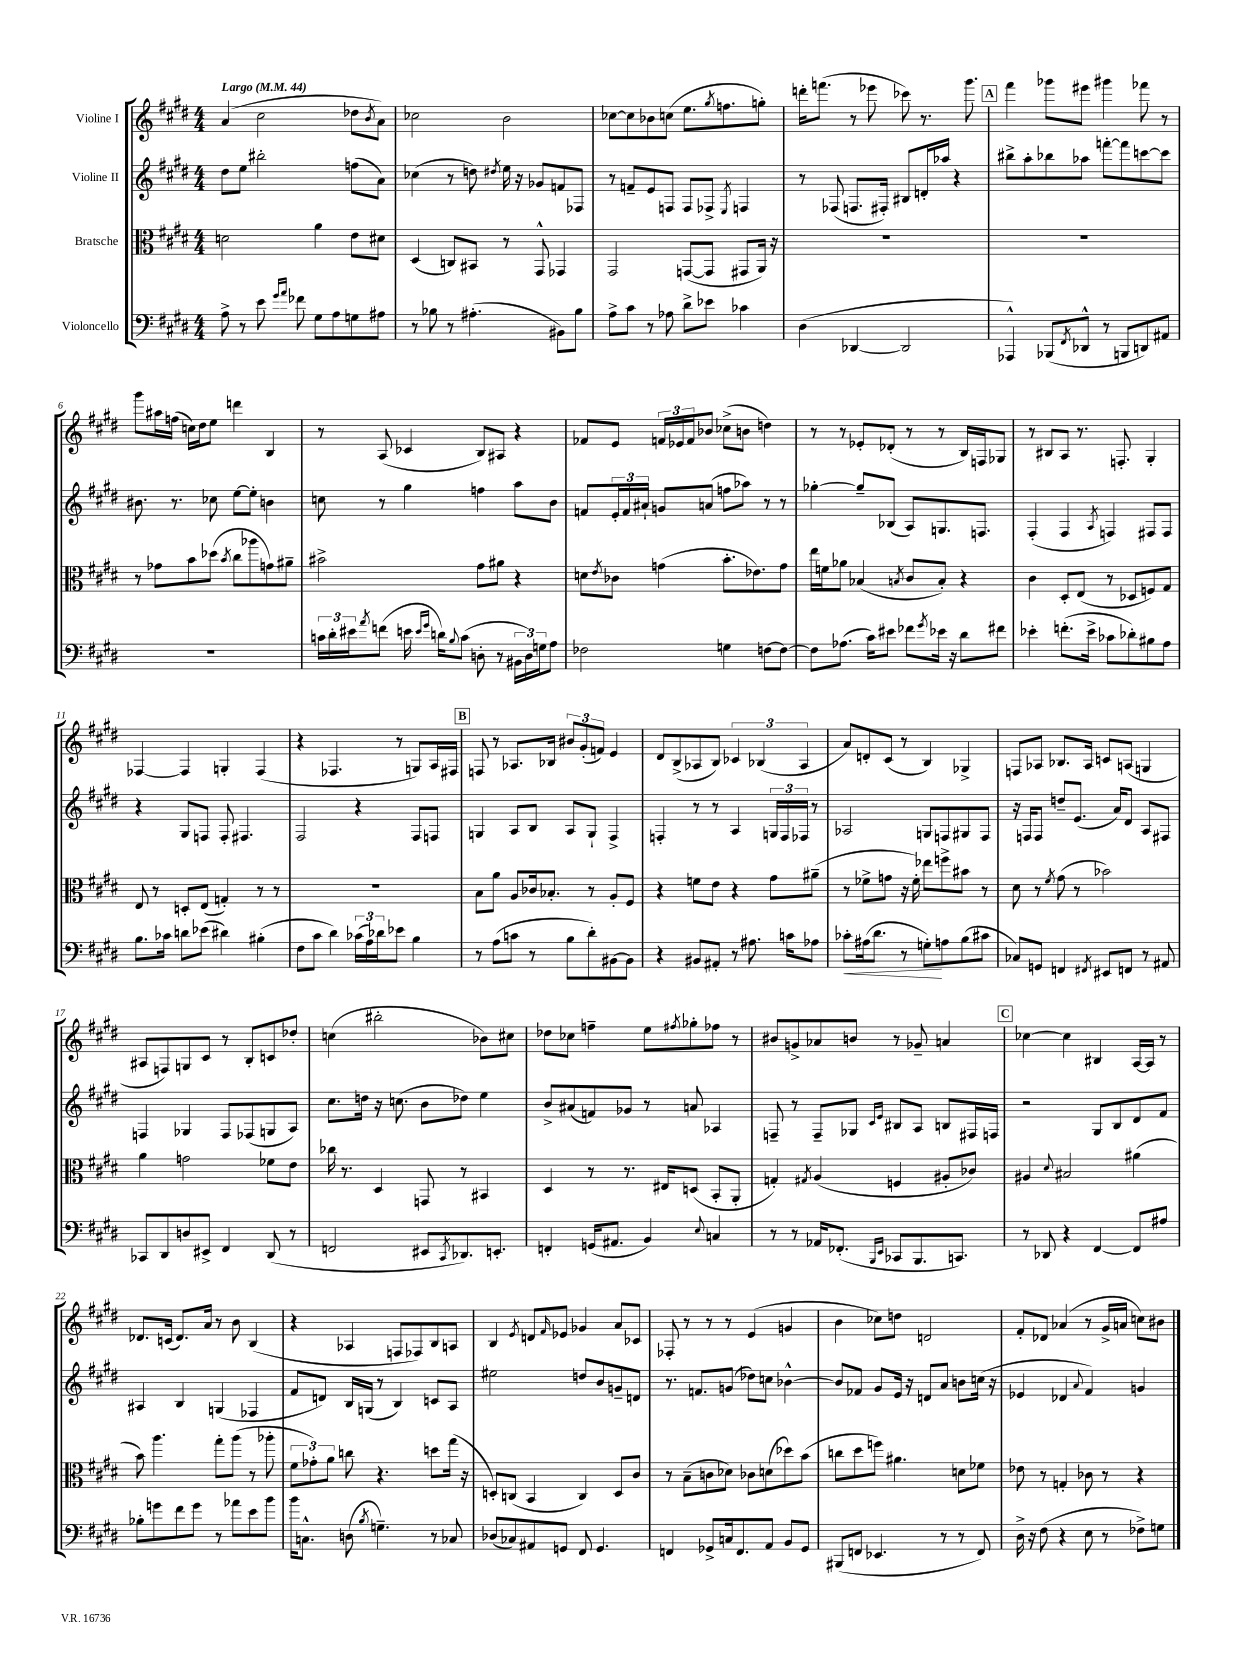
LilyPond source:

<<
\new StaffGroup <<
\new Staff = "s0" \with { instrumentName = "Violine I" } {
    \clef treble \key e \major \numericTimeSignature \time 4/4 \tempo "Largo" 4 = 44
    a'4( cis''2 des''8 \acciaccatura { b'8 } a'8) |
    ces''2 b'2 |
    ces''8~ ces''8 bes'8 c''8( e''8. \acciaccatura { gis''8 } f''8. g''8-.) |
    d'''16-. f'''8.( r8 ees'''8 ces'''8) r8. gis'''8. |
    \mark \markup { \box "A" } fis'''4 ges'''8 eis'''8 gis'''4 fes'''8 r8 |
    gis'''8 ais''16 f''16( c''16) dis''16 e''8 d'''4 b4 |
    r8 a8( ces'4 b8) ais8 r4 |
    fes'8 e'8 \tuplet 3/2 { f'16 ees'16 f'16 } bes'8 ces''8->( b'8 d''4) |
    r8 r8 ees'8-. des'8-.( r8 r8 b16) f16 ges8 |
    r8 bis8 a8 r8. f8.-. gis4-. |
    fes4~ fes4 g4-. fes4( |
    r4 fes4. r8 g8) a16 fis16 |
    \mark \markup { \box "B" } f8 r8 aes8. bes16 \tuplet 3/2 { bis'8 gis'8-.( f'8) } e'4 |
    dis'8 b8->( aes8 b8) \tuplet 3/2 { ces'4 bes4( aes4 } |
    a'8) d'8-. cis'8( r8 b4) ges4-> |
    f8 aes8 bes8. aes16 c'8 a8( g4 |
    ais8 f8) g8 cis'8 r8 b8-. c'8 des''8-. |
    c''4( bis''2-. bes'8) cis''8 |
    des''8 ces''8 f''4-- e''8 \acciaccatura { fis''8 } ges''8-. fes''8 r8 |
    bis'8 g'8-> aes'8 b'8 r8 ges'8-- a'4 |
    \mark \markup { \box "C" } ces''4~ ces''4 bis4 a16~ a16 r8 |
    des'8. c'16( des'8.) a'16 r8 b'8 b4( |
    r4 aes4 f8 fes8) b8 a8 |
    b4 \acciaccatura { e'8 } d'8 \grace { fis'16 } ees'8 ges'4 a'8 ces'8 |
    fes8-. r8 r8 r8 e'4( g'4 |
    b'4 ces''8) d''8 d'2 |
    fis'8-. des'8 aes'4( r8 gis'16-> a'16 c''8) bis'8 \bar "|." |
}
\new Staff = "s1" \with { instrumentName = "Violine II" } {
    \clef treble \key e \major \numericTimeSignature \time 4/4
    dis''8 e''8 bis''2-. f''8( a'8) |
    ces''4( r8 d''8) \acciaccatura { dis''8 } e''16 r16 ges'8 f'8 fes8 |
    r8 f'8-- e'8 f8 f8 fes8-> \acciaccatura { e8 } f4 |
    r8 fes8( f8. fis16-.) bis8 d'16-. aes''16 r4 |
    \mark \markup { \box "A" } bis''8-> a''8-. bes''8 aes''8 f'''8~-. f'''8 c'''8~ c'''8 |
    bis'8. r8. ces''8 e''8~ e''8-. b'4 |
    c''8 r8 gis''4 f''4 a''8 b'8 |
    f'8 \tuplet 3/2 { e'16-. f'16 ais'16-! } g'8 a'8( f''8 aes''8) r8 r8 |
    ges''4~-. ges''8-- bes8( a8) g8. f8. |
    fis4-.( fis4 \acciaccatura { a8 } f4) fis8 fis8 |
    r4 gis8 f8 f8-. fis4. |
    fis2 r4 fis8 f8 |
    \mark \markup { \box "B" } g4 a8 b8 a8 g8-! fis4-> |
    f4-. r8 r8 a4 \tuplet 3/2 { g16 f16 fes16 } r8 |
    aes2 g8 f8 gis8 f8 |
    r16 f16 f8 d''8-- e'8.( a'16) dis'8 a8 fis8 |
    f4 ges4 f8 fes8( g8 a8) |
    cis''8. d''16 r16 c''8.( b'8 des''8) e''4 |
    b'8-> ais'8( f'8) ges'8 r8 a'8 aes4 |
    f8-- r8 f8-- ges8 \grace { cis'16 e'16 } bis8 a8 b8 fis16 f16 |
    \mark \markup { \box "C" } r2 gis8 b8 dis'8 fis'8 |
    ais4 b4 g4( fes4 |
    fis'8 d'8) b16 g16( r8 b4) c'8 a8 |
    eis''2 d''8 b'8 g'8-- d'8 |
    r8. f'8. g'8( des''8) c''8 bes'4~-^ |
    bes'8 fes'8 gis'8 e'16 r16 d'8 a'8 b'8 c''16( r16 |
    ees'4 des'4 \appoggiatura { a'8 } fis'4) g'4 \bar "|." |
}
\new Staff = "s2" \with { instrumentName = "Bratsche" } {
    \clef alto \key e \major \numericTimeSignature \time 4/4
    d'2 a'4 e'8 dis'8 |
    dis4( c8) bis,8 r8 gis,8-^ ges,4 |
    gis,2 g,8~( g,8 gis,8 a,16) r16 |
    R1 |
    \mark \markup { \box "A" } R1 |
    r8 ges'8 b'8 des''8( \acciaccatura { b'8 } cis''8 aes''8 g'8) ais'8-- |
    bis'2-> gis'8 ais'8 r4 |
    d'8 \acciaccatura { e'8 } ces'8 g'4( b'8.-. ees'8.) g'8 |
    e''16 f'16 aes'8 bes4( \acciaccatura { b8 } cis'8 b8-.) r4 |
    cis'4 dis8-. e8( r8 des8 f8) gis8 |
    e8 r8 d8-. e8( g4-.) r8 r8 |
    R1 |
    \mark \markup { \box "B" } b8 a'8 a8 ces'16 bes8.-. r8 a8-. fis8 |
    r4 f'8 e'8 r4 gis'8 ais'8--( |
    r8 fes'8-> g'8 r16 fes'16-.) ees''8 f''8-> bis'8 r8 |
    dis'8 r8 \acciaccatura { fis'8 } gis'8( r8 bes'2) |
    a'4 g'2 fes'8 e'8 |
    ces''16 r8. dis4 g,8 r8 bis,4 |
    dis4 r8 r8. eis16 d8( b,8-. a,8-. |
    g4-.) \acciaccatura { gis8 } a4( f4 ais8-. ces'8) |
    \mark \markup { \box "C" } ais4 \appoggiatura { dis'8 } bis2 ais'4( |
    b'8) a''4. gis''8-. a''8( r8 aes''8-. |
    \tuplet 3/2 { fis'8 ges'8-.) a'8 } c''8 r4. d''8 gis''16( r16 |
    d8-.) c8( b,4 c4) d8 cis'8 |
    r8 b8--( c'8 des'8) ces'8 d'8( des''8) b'8( |
    c''8 dis''8 f''8) ais'4. d'8 fes'8 |
    ees'8 r8 g4-. ces'8 r8 r4 \bar "|." |
}
\new Staff = "s3" \with { instrumentName = "Violoncello" } {
    \clef bass \key e \major \numericTimeSignature \time 4/4
    a8-> r8 e'8 \grace { gis'16 a'16 } fes'8 gis8 a8 g8 ais8 |
    r8 bes8 r8 ais4.-.( bis,8) bes8 |
    a8-> cis'8 r8 aes8 dis'8-> ees'8 ces'4 |
    dis4( des,4~ des,2 |
    \mark \markup { \box "A" } aes,,4-^) bes,,8( \acciaccatura { fis,8 } des,8-^ r8 b,,8 d,8) ais,8 |
    R1 |
    \tuplet 3/2 { c'16 dis'16-. eis'16 } \acciaccatura { a'8 } f'8( e'16 \grace { e'16 gis'16 } d'16) \appoggiatura { b8 } c'8( d8-. r8 \tuplet 3/2 { bis,16 d16) g16 } a8 |
    fes2 g4 f8~ f8~ |
    f8 aes8.( cis'16) eis'8 fes'8 \acciaccatura { gis'8 } ees'16 r16 dis'8 fis'8 |
    ees'4-. f'8.-.( ees'16-> ces'8 des'8-.) bis8 a8 |
    b8. ces'16 d'8 ees'8( dis'4) bis4-.( |
    fis8 cis'8 dis'4) \tuplet 3/2 { ces'16( a16) des'16 } ees'8 b4 |
    \mark \markup { \box "B" } r8 a8( c'8 r8 b8 dis'8-.) bis,8~ bis,8 |
    r4 bis,8 ais,8-. r8 ais8. c'16 aes8 |
    ces'8-.\< ais16( dis'8. r8 g8-.\!) a8 b8( cis'8 |
    ces8) g,8 f,4 \acciaccatura { fis,8 } eis,8 f,8 r8 ais,8 |
    ces,8 dis,8 d8 eis,8-> fis,4 dis,8( r8 |
    f,2 eis,8 \acciaccatura { cis,8 } des,8.) e,8.-. |
    f,4-. g,16( ais,8. b,4) \appoggiatura { e8 } c4 |
    r8 r8 aes,16 fes,8.-.( \grace { b,,16 e,16 } ces,8 b,,8. c,8.) |
    \mark \markup { \box "C" } r8 des,8 r4 fis,4~ fis,8 ais8 |
    bes8-. g'8 fis'8 g'8 r8 aes'8 e'8 b'8 |
    b'16 c8.-^ d8( \acciaccatura { b8 } g4.--) r8 ces8 |
    des8( ces8) ais,8 g,8 fis,8 g,4. |
    f,4 ges,8-> c16 f,8. a,8 b,8 ges,8 |
    bis,,8( f,8 ees,4. r8 r8 f,8) |
    dis16-> r16 fis8( r4 e8 r8 fes8->) g8 \bar "|." |
}
>>
>>
